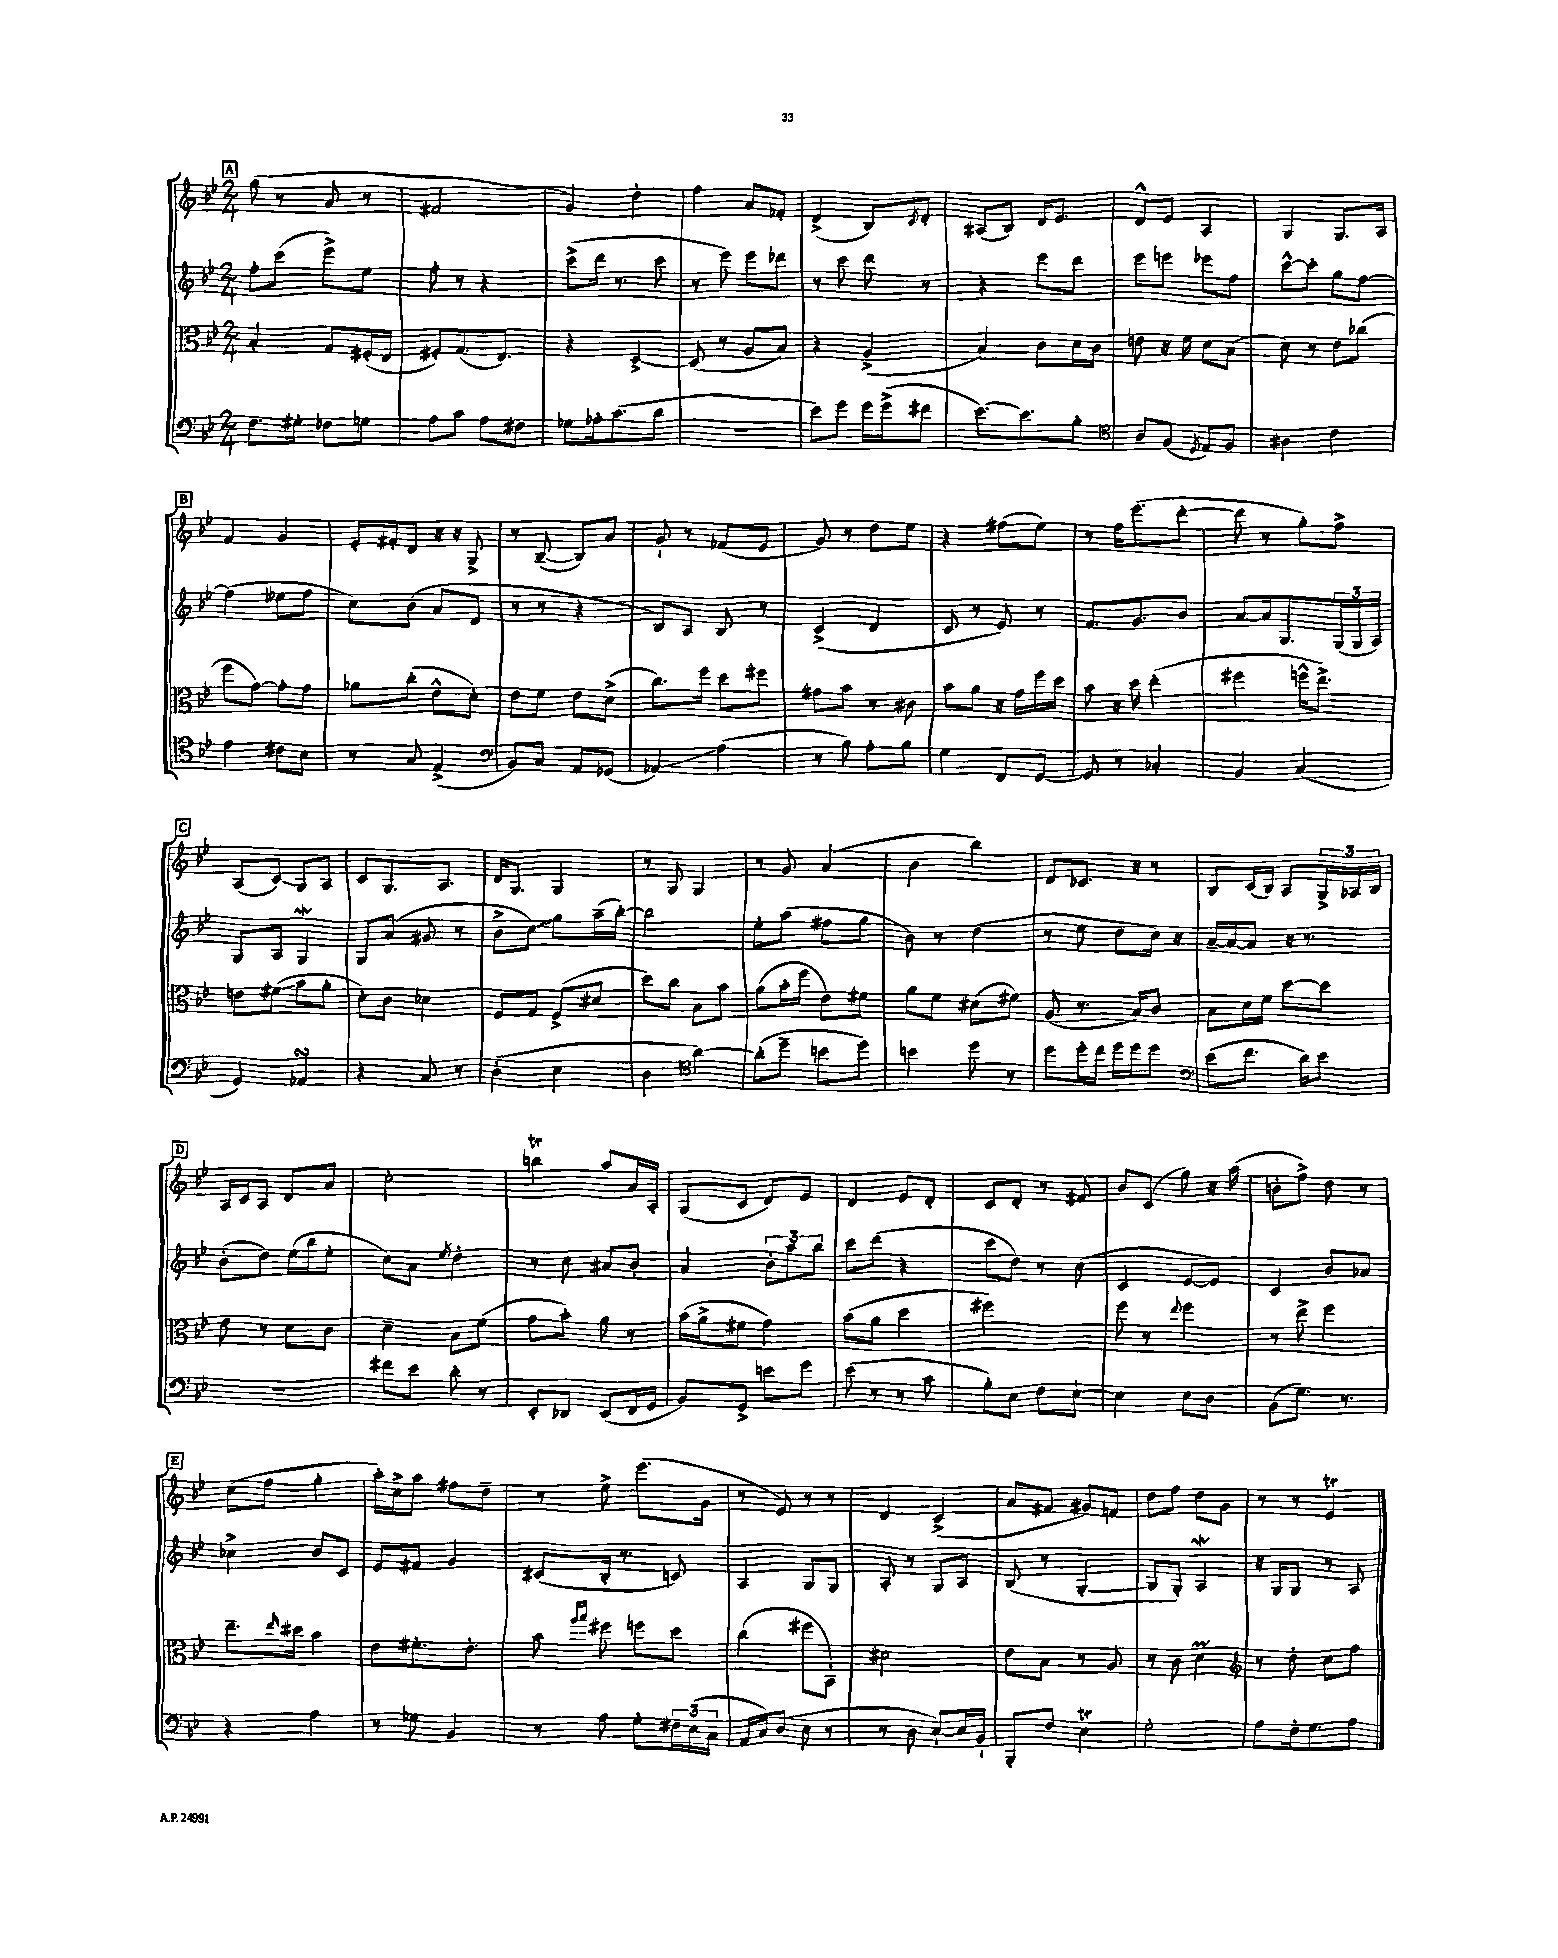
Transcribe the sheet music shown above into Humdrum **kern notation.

**kern	**kern	**kern	**kern
*staff4	*staff3	*staff2	*staff1
*clefF4	*clefC3	*clefG2	*clefG2
*k[b-e-]	*k[b-e-]	*k[b-e-]	*k[b-e-]
*M2/4	*M2/4	*M2/4	*M2/4
8.F	4B-'	8ff'	(8gg
.	.	(8ccc	8r
16G#'	.	.	.
8F-	8G	8eee-^)	8a
8G	(16F#'	8ee-	8r
.	16E-	.	.
=	=	=	=
8A	8F#')	8ff'	2f#
8c	(8.G	8r	.
8A	.	4r	.
.	8.E-)	.	.
8F#	.	.	.
=	=	=	=
8G-	4r	(8ccc^	4g)
16A-'	.	16ddd	.
(8.c	.	8.r	.
.	[4D^	.	4dd'
8d	.	8ccc	.
=	=	=	=
2r	(8D]	8r	4ff
.	8r	8eee-)	.
.	8A	8eee-	8a
.	8B-)	8ddd-	8f-'
=	=	=	=
8e-)	4r	8r	(4d^
8g	.	8ccc	.
16g	(4A^	8ddd	8B-)
(16g^	.	.	.
.	.	.	8qc
8f#	.	8r	8d'
=	=	=	=
[8.e-)	4B-)	4r	(8A#
.	.	.	8B-)
8.e-]	.	.	.
.	8c	8eee-	16d
.	.	.	8.e-
8B-'	16d	8ddd	.
.	16c	.	.
=	=	=	=
*clefC4	*	*	*
8A	8e	8eee-	8d^^
(8F	16r	8eee	8e-
.	16f	.	.
8qD	.	.	.
8E-)	8d	8eee-	4A
8F	(8B-	8ff	.
=	=	=	=
4A#	8d)	[8ccc^^	4G
.	8r	8ccc']	.
4c	8e-	8gg	8.G
.	(8cc-	[8ff	.
.	.	.	16A
=	=	=	=
4e-	8ff	(4ff]	4f
.	[8g)	.	.
8c#	8g']	8ee--	4g
8B-	8g	8ff	.
=	=	=	=
8r	8a-	8cc)	16e-'
.	.	.	16f#'
8G	(8cc'	(8b-	8d
(4E-^	8e-^^	8a	16r
.	.	.	16r
.	8d')	8d	8G^
=	=	=	=
*clefF4	*	*	*
8BB-)	8e-	8r	8r
8C	8f	8r	([8B-~
8AA	8e-	4r	8B-])
(8GG-	(8d^	.	8a
=	=	=	=
4AA-)	8.cc)	8B-)	8g`
.	.	8A	8r
.	16ff	.	.
(4A	8dd	8B-	(8f-
.	8ff#	8r	8e-
=	=	=	=
8r	8g#	(4c^	8g)
8B-)	8b-	.	8r
8A'	8r	4d	8dd
8B-	8c#	.	8ee-
=	=	=	=
4G	8b-	8c	4r
.	8a	8r	.
8FF	16r	8e-)	(8ff#
.	16g	.	.
[8GG	16ff	8r	8ee-)
.	16dd	.	.
=	=	=	=
8GG]	8b-	8.f	8r
8r	16r	.	16ff
.	16dd	8.g	(8.eee-
4C-'	(4ee-'	.	.
.	.	8b-	[8ddd'
=	=	=	=
4BB-	4ff#	[8a	8ddd]
.	.	16a]	8r
.	.	8.G	.
(4C	16ff^^	.	8gg')
.	8.ee-^)	.	.
.	.	(24G	8ff^
.	.	24G	.
.	.	24A)	.
=	=	=	=
4GG)	8e	8G	(8A
.	(8f#	8A	8c)
4AA-	8b-	4G	8G
.	8a'	.	8A
=	=	=	=
4r	8d')	8G	8c
.	8c	(8a	8.G
8C	4d-	8g#	.
.	.	.	8.A
8r	.	8r	.
=	=	=	=
(4D'	8F	8b-^	16d
.	.	.	8.G
.	8G	8cc)	.
4E-	(8F^	8gg	4G
.	8d#	(16aa~	.
.	.	[16bb-')	.
=	=	=	=
4D	8dd)	2bb-]	8r
.	8cc	.	8G
*clefC4	*	*	*
[4a)	8B-	.	4G
.	8b-	.	.
=	=	=	=
(8a']	(8a	8ee-'	8r
8dd~	16b-'	(8aa	8g
.	16ff	.	.
8b	8e-)	8ff#	(4a
8dd)	8f#	8gg	.
=	=	=	=
4b	8a	8b-)	4b-
.	8f	8r	.
8dd	(8d#	(4dd	4bb-)
8r	8f#)	.	.
=	=	=	=
8dd	(8A	8r	8d
16dd'	8.r	8ee-	8.c-
16cc	.	.	.
16dd	.	8dd	.
16dd	16B-)	.	16r
8dd	8c	16cc)	8r
.	.	16r	.
=	=	=	=
*clefF4	*	*	*
(8e-	8B-	[16a~	8B-
.	.	16a_	.
8.f	16d	8a]	(16c
.	16f	.	16B-)
.	[8dd	16r	8A
16d)	.	8.r	.
8e-	8dd]	.	24G^
.	.	.	24A-
.	.	.	24B-
=	=	=	=
2r	8e-	(8b-'	16A
.	.	.	16c
.	8r	8dd)	8A
.	8d	(16ee-	8d
.	.	16bb-	.
.	8c	8ee-'	8a
=	=	=	=
8f#	4d~	8cc)	2cc'
8e-	.	8a	.
.	.	8qee-	.
8d'	8B-	4dd'	.
8r	(8f	.	.
=	=	=	=
8EE-'	8g	8r	4bb
8DD-	8b-')	8cc	.
(8EE-	8a	8a#	8aa
16FF	8r	8b-'	16a
16GG	.	.	16A'
=	=	=	=
8BB-)	(16b-	4a	(8G
.	16a^	.	.
8GG^	8f#	.	8c
8e	4g)	12b-'	8d)
.	.	12aa	.
8g	.	.	8e-
.	.	12bb-	.
=	=	=	=
(8e-	(8b-	8ccc	4d
8r	8a	(8ddd	.
8r	4dd	4r	8e-
8c	.	.	8d'
=	=	=	=
8B-')	2ff#)	8ccc	8c
8E-	.	8dd)	8d'
8F	.	8r	8r
[8E-`	.	(8cc	8f#
=	=	=	=
4E-]	8ff	4c	8b-
.	8r	.	(8c
.	8qqee-	.	.
8E-	4ff	[8e-	8gg)
8D	.	8e-])	16r
.	.	.	(16aa
=	=	=	=
(8BB-	8r	4c	8b'
8.G)	8ee-^	.	8ff^)
.	4ff	8b-	8dd
8.r	.	.	.
.	.	8a-	8r
=	=	=	=
4r	8.ee-~	4cc-^	(8cc
.	.	.	8ff
.	16qqee-	.	.
.	16dd#	.	.
4A	4b-	8b-	4gg'
.	.	8c	.
=	=	=	=
8r	8e-	8e-	16aa')
.	.	.	16cc^
8G-	8.f#'	8f#	8aa
4BB-	.	4g	8ff#
.	8.e-'	.	.
.	.	.	8dd~
=	=	=	=
8r	8b-	(8c#	8r
.	16qqaa	.	.
.	16qqbb-	.	.
8A	8ff#	16B-'	8ee-^
.	.	8.r	.
8G'	8ff	.	(8.eee-
24F#	8dd	8c)	.
(24E-	.	.	.
.	.	.	16g
24C	.	.	.
=	=	=	=
16AA	(4cc	4A	8r
16C)	.	.	.
(8D	.	.	8e-)
8E-	8ff#	8G	8r
8r	8BB-')	8G	8r
=	=	=	=
8r	2d#	8A'	4d
8D	.	8r	.
[8E-`)	.	8G	(4c^
16E-]	.	8A	.
16BB-`	.	.	.
=	=	=	=
8BBB-'	8e-	(8B-	8a
8F	8B-	8r	8f#
4E-	8r	[4G'	8g#)
.	8A	.	8f
=	=	=	=
2G'	8r	8G]	8dd
.	8c	8G')	8ff
.	4d	4A	8dd
.	.	.	8g
=	=	=	=
*	*clefG2	*	*
8A	8r	16r	8r
.	.	16G	.
16F'	8dd'	8G	8r
8.G	.	.	.
.	8cc	8r	4e-
8A	8ff	8A	.
==	==	==	==
*-	*-	*-	*-
